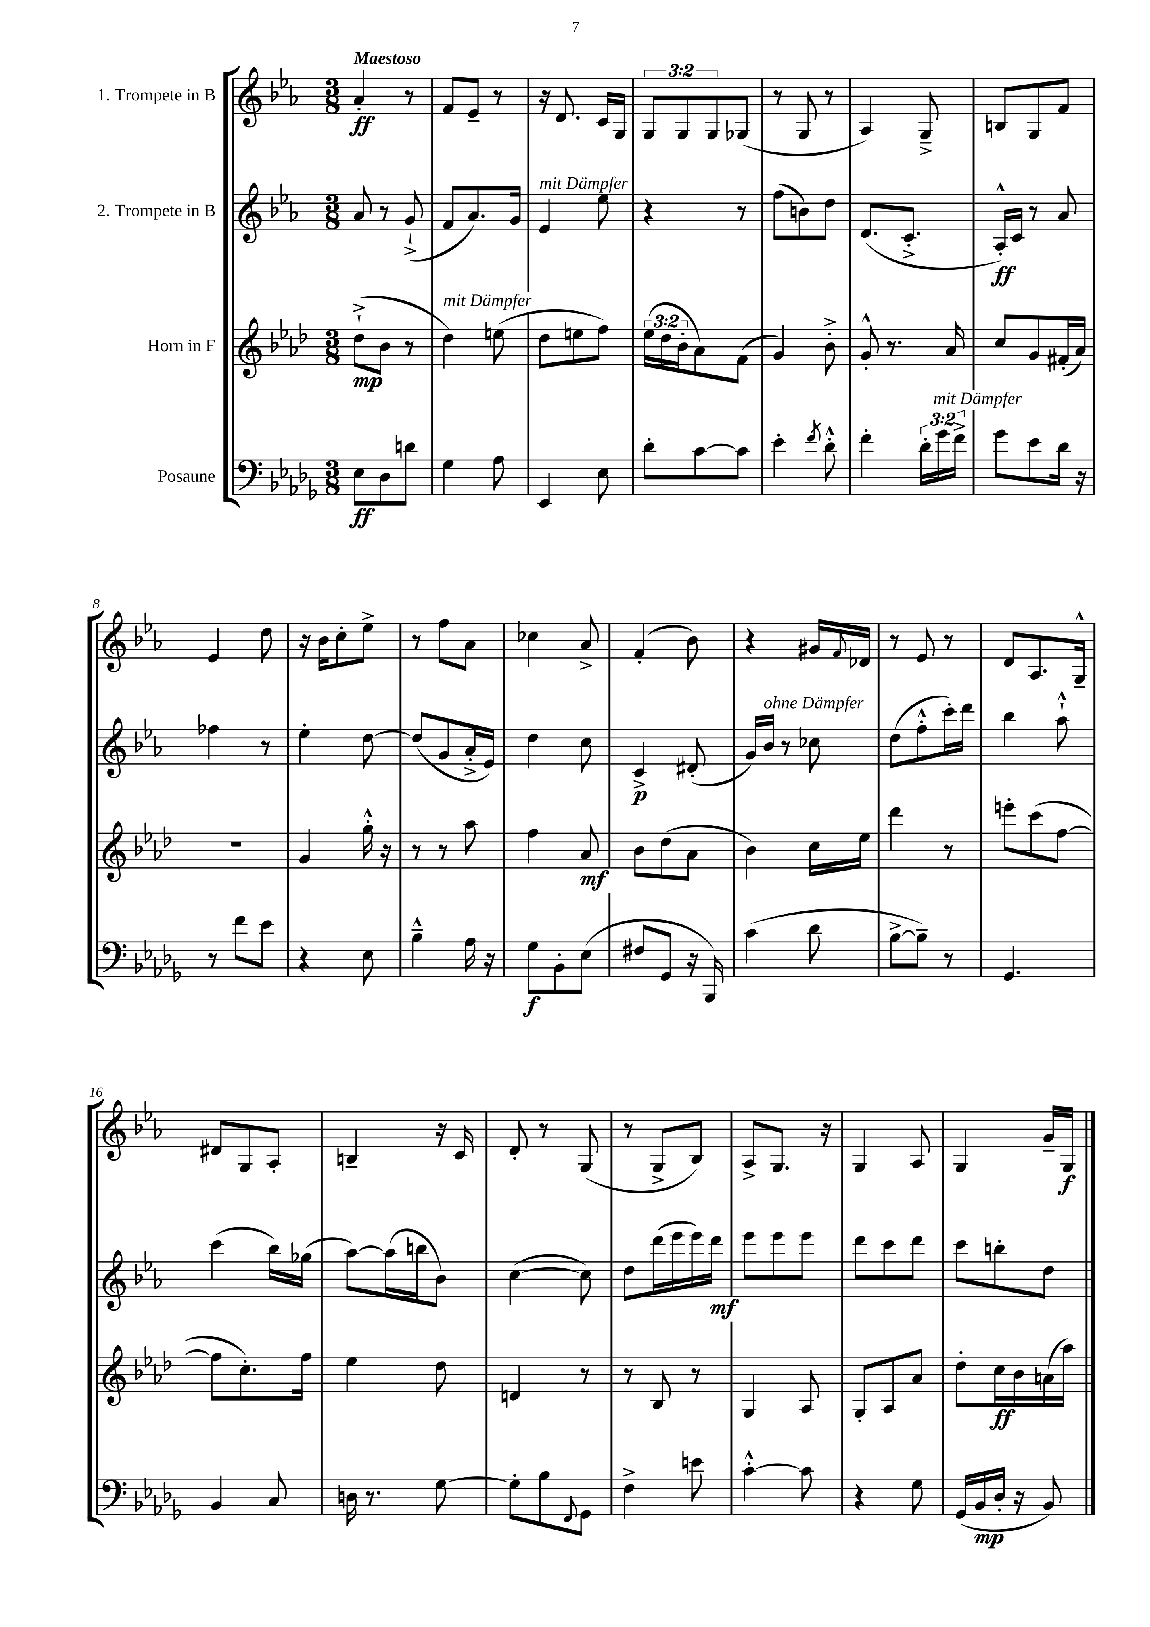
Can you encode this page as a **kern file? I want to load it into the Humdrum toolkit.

**kern	**kern	**kern	**kern
*staff4	*staff3	*staff2	*staff1
*clefF4	*clefG2	*clefG2	*clefG2
*k[b-e-a-d-g-]	*k[b-e-a-d-]	*k[b-e-a-]	*k[b-e-a-]
*M3/8	*M3/8	*M3/8	*M3/8
8E-	(8dd-`^	8a-	4a-'
8D-	8b-	8r	.
8d	8r	(8g`^	8r
=	=	=	=
4G-	4dd-)	8f	8f
.	.	8.a-)	8e-~
8A-	(8ee	.	8r
.	.	16g	.
=	=	=	=
4EE-	8dd-	4e-	16r
.	.	.	8.d
.	8ee	.	.
8E-	8ff)	8ee-	16c
.	.	.	16G
=	=	=	=
8d-'	(24ee-	4r	12G
.	24dd-	.	.
.	24b-'	.	12G
[8c	8a-)	.	.
.	.	.	12G
8c]	(8f	8r	(8G-
=	=	=	=
4e-'	4g)	(8ff	8r
.	.	8b)	8G
8qf	.	.	.
8d-'^^	8b-'^	8dd	8r
=	=	=	=
4f'	8g'^^	(8.d	4A-)
.	8.r	.	.
.	.	8.c'^	.
24d-'	.	.	8G~^
24g-	.	.	.
.	16a-	.	.
24f^	.	.	.
=	=	=	=
8g-	8cc	16A-'^^)	8B
.	.	16c	.
8e-	8g	8r	8G
16d-	(16f#'	8a-	8f
16r	16a-)	.	.
=	=	=	=
8r	4.r	4ff-	4e-
8f	.	.	.
8e-	.	8r	8dd
=	=	=	=
4r	4g	4ee-'	16r
.	.	.	16b-
.	.	.	8cc'
8E-	16gg'^^	[8dd	8ee-^
.	16r	.	.
=	=	=	=
4B-~^^	8r	(8dd]	8r
.	8r	8g	8ff
16A-	8aa-	16a-'^	8a-
16r	.	16e-)	.
=	=	=	=
8G-	4ff	4dd	4cc-
8BB-'	.	.	.
(8E-	8a-	8cc	8a-^
=	=	=	=
8F#	8b-	4c^	(4f'
8GG-	(8dd-	.	.
16r	8a-	(8d#'	8b-)
16BBB-)	.	.	.
=	=	=	=
(4c	4b-)	16g)	4r
.	.	16b-	.
.	.	8r	.
8d-	16cc	8cc-	16g#
.	.	.	8qqf
.	16ee-	.	16d-
=	=	=	=
[8B-^	4ddd-	(8dd	8r
8B-~])	.	8ff'^^	8e-
8r	8r	16ccc')	8r
.	.	16ddd	.
=	=	=	=
4.GG-	8eee'	4bb-	8d
.	(8ccc	.	8.A-
.	[8ff	8aa-`^^	.
.	.	.	16G~^^
=	=	=	=
4BB-	8ff]	(4ccc	8d#
.	8.cc')	.	8G
8C	.	16bb-)	8A-'
.	16ff	(16gg-	.
=	=	=	=
16D	4ee-	[8aa-)	4B~
8.r	.	.	.
.	.	(16aa-]	.
.	.	16bb	.
[8G-	8dd-	8b-)	16r
.	.	.	16c
=	=	=	=
8G-']	4d	([4cc	8d'
8B-	.	.	8r
8qqFF	.	.	.
8GG-	8r	8cc])	(8G
=	=	=	=
4F^	8r	8dd	8r
.	8B-	(16ddd	8G^
.	.	16eee-	.
8e	8r	16eee-)	8B-)
.	.	16ddd	.
=	=	=	=
[4c'^^	4G	8eee-	8A-^
.	.	8eee-	8.G
8c]	8A-	8eee-	.
.	.	.	16r
=	=	=	=
4r	8G'	8ddd	4G
.	8A-	8ccc	.
8G-	8a-	8ddd	8A-
=	=	=	=
(16GG-	8dd-'	8ccc	4G
16BB-	.	.	.
16D-'	16cc	8bb'	.
16r	16b-	.	.
8BB-)	(16a	8dd	16g~
.	16aa-)	.	16G
==	==	==	==
*-	*-	*-	*-
